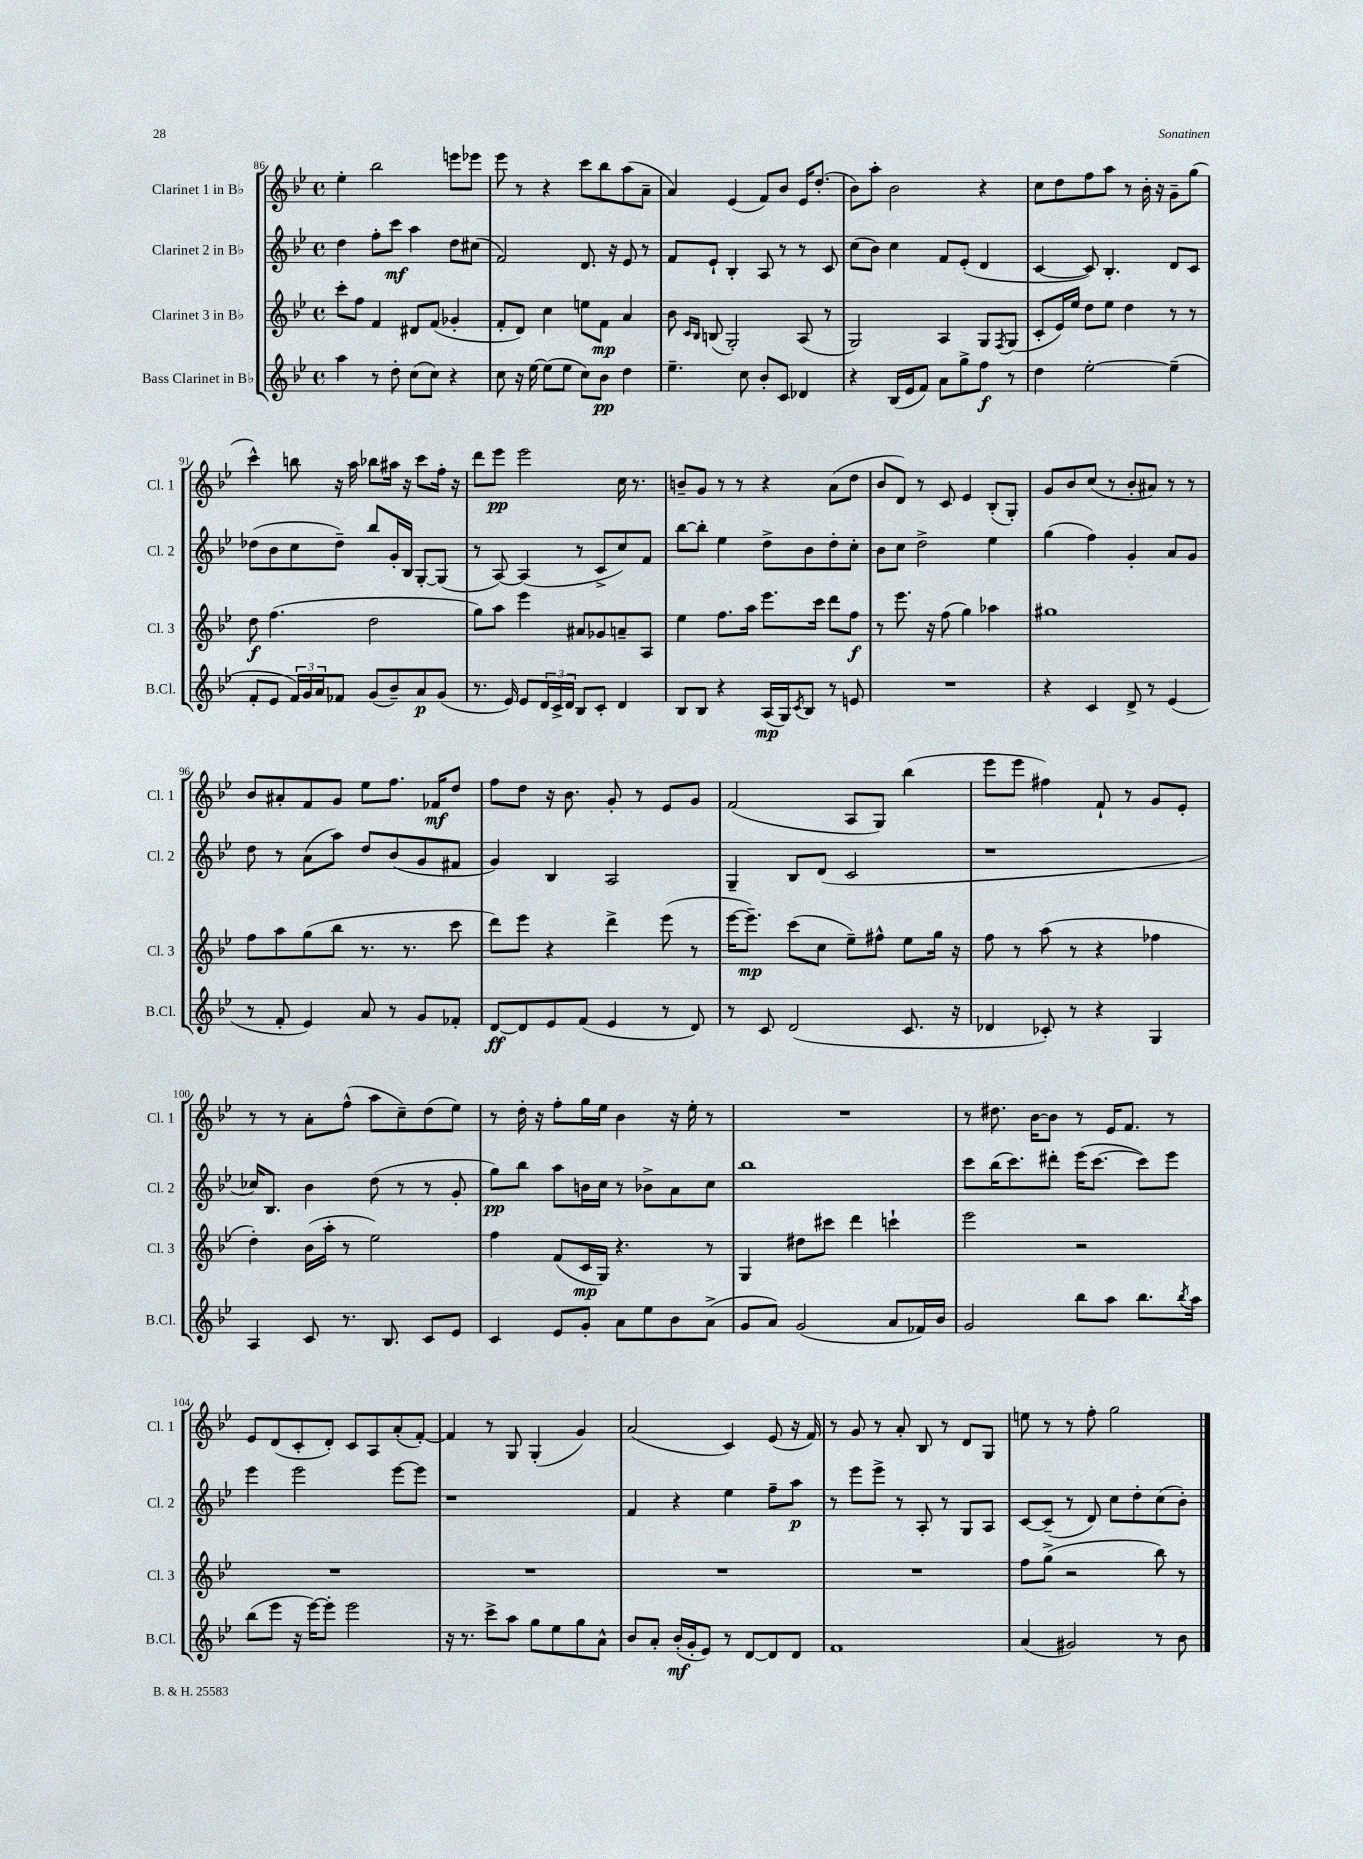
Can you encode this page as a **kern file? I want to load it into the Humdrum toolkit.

**kern	**kern	**kern	**kern
*staff4	*staff3	*staff2	*staff1
*clefG2	*clefG2	*clefG2	*clefG2
*k[b-e-]	*k[b-e-]	*k[b-e-]	*k[b-e-]
*M4/4	*M4/4	*M4/4	*M4/4
*met(c)	*met(c)	*met(c)	*met(c)
4aa	8ccc'	4dd	4ee-'
.	8ff	.	.
8r	4f	8ff'	2bb-
8dd'	.	8ccc	.
(8cc	8d#	4aa	.
8cc)	(8f	.	.
4r	4g-'	8dd	8eee
.	.	(8cc#	8eee-
=	=	=	=
8cc	8f'	2f)	8eee-
16r	8d)	.	8r
[16ee-	.	.	.
(8ee-]	4cc	.	4r
8ee-	.	.	.
8cc)	8ee	8.d	8ccc
8b-	8f	.	8bb-
.	.	16r	.
4dd	4a	8e-	(8aa
.	.	8r	8a~
=	=	=	=
4.ee-~	8b-	8f	4a)
.	16qqc	.	.
.	16qqB-	.	.
.	(8B	8e-`	.
.	2G')	4B-'	(4e-
8cc	.	.	.
8b-'	.	8A	8f)
8c	.	8r	8b-
4d-	(8A	8r	16e-
.	.	.	(8.dd'
.	8r	8c	.
=	=	=	=
4r	2G)	(8cc	8b-)
.	.	8b-)	8aa'
(16B-	.	4cc	2b-
16e-	.	.	.
8f)	.	.	.
8a	4A	8f	.
8gg^	.	(8e-'	.
8ff	8G	4d	4r
.	8qF	.	.
8r	(8G	.	.
=	=	=	=
4dd	8c'	[4c	8cc
.	16e-)	.	8dd
.	16ee-	.	.
[2ee-'	8dd	8c])	8ff
.	8ee-	4.B-'	8aa
.	4dd	.	8r
.	.	.	16b-'
.	.	.	16r
(4ee-~]	8r	8d	8g~
.	8r	8c	(8gg
=	=	=	=
8f'	8dd	(8dd-	4ccc^^)
8e-	(4.ff	8b-	.
24f)	.	8cc	8bb
24g	.	.	.
24a	.	.	.
8f-	.	8dd-~)	16r
.	.	.	16aa
(8g	2dd	8bb-	8bb-
8b-~)	.	16g'	16aa#
.	.	16B-	16r
8a	.	[8G'	8ccc
(8g	.	(8G]	16ff'
.	.	.	16r
=	=	=	=
8.r	8gg)	8r	8ddd
.	8aa	[8A)	8eee-
16e-)	.	.	.
8e-	4eee-	(4A]	2eee-
24d	.	.	.
24c^	.	.	.
24d	.	.	.
8B-	8a#	8r	.
8c'	8g-	8c^	.
4d	8a~	8cc)	16cc
.	.	.	8.r
.	8A	8f	.
=	=	=	=
8B-	4ee-	[8bb-	8b~
8B-	.	8bb-']	8g
4r	8.ff	4ee-	8r
.	.	.	8r
.	16aa	.	.
(16A	8.eee-	8dd^	4r
16G)	.	.	.
8qc	.	.	.
8B-	.	8b-	.
.	16ccc	.	.
8r	8ddd	8dd'	(8a
8e	8ff	8cc'	8dd
=	=	=	=
1r	8r	8b-	8b-
.	8.eee-	8cc	8d)
.	.	2dd^	8r
.	16r	.	.
.	(8ff	.	8c
.	4gg)	.	4e-
.	4aa-	4ee-	(8B-'
.	.	.	8G')
=	=	=	=
4r	1gg#	(4gg	8g
.	.	.	8b-
4c	.	4ff)	(8cc
.	.	.	8r
8d^	.	4g'	8b-'
8r	.	.	8a#)
(4e-	.	8a	8r
.	.	8g	8r
=	=	=	=
8r	8ff	8dd	8b-
8f'	8aa	8r	8a#'
4e-)	(8gg	(8a	8f
.	8bb-	8aa)	8g
8a	8.r	8dd	8ee-
8r	.	(8b-	8.ff
.	8.r	.	.
8g	.	8g	.
.	.	.	16f-
8f-'	8ccc	8f#	8dd
=	=	=	=
[8d	8ddd)	4g)	8ff
8d]	8eee-	.	8dd
8e-	4r	4B-	16r
.	.	.	8.b-
(8f	.	.	.
4e-	4ddd^	2A	8g'
.	.	.	8r
8r	(8eee-	.	8e-
8d)	8r	.	8g
=	=	=	=
8r	[16eee-	4G~	(2f
.	8.eee-~])	.	.
8c	.	.	.
(2d	(8ccc	8B-	.
.	8cc	(8d	.
.	8ee-~)	2c	8A
.	8ff#^^	.	8G)
8.c	8ee-	.	(4bb-
.	16gg	.	.
16r	16r	.	.
=	=	=	=
4d-	8ff	1r	8eee-
.	8r	.	8eee-
8c-')	(8aa	.	4ff#)
8r	8r	.	.
4r	4r	.	8f`
.	.	.	8r
4G	4ff-	.	8g
.	.	.	8e-'
=	=	=	=
4A	4dd')	16cc-)	8r
.	.	8.B-	.
.	.	.	8r
8c	(16b-	4b-	8a'
.	16aa'	.	.
8.r	8r	.	(8ff^^
.	2ee-)	(8dd	8aa
8.B-	.	.	.
.	.	8r	8cc~)
8c	.	8r	(8dd
8e-	.	8g'	8ee-)
=	=	=	=
4c	4ff	8gg)	8r
.	.	8bb-	16dd'
.	.	.	16r
8e-	(8f	8aa	8ff'
8g'	16c	16b	16gg
.	16G)	16cc	16ee-
8a	4.r	8r	4b-
8ee-	.	8b-^	.
8b-	.	8a	16r
.	.	.	16ee-'
(8a^	8r	8cc	8r
=	=	=	=
8g	4G	1bb-	1r
8a)	.	.	.
(2g	8dd#	.	.
.	8ccc#	.	.
.	4ddd	.	.
8a	4ccc`	.	.
16f-)	.	.	.
16b-	.	.	.
=	=	=	=
2g	2eee-	8ccc	8r
.	.	(16bb-	8.dd#
.	.	8.ccc)	.
.	.	.	[16b-
.	.	8ddd#'	8b-]
8bb-	2r	(16eee-	8r
.	.	[8.ccc	.
8aa	.	.	16e-
.	.	.	8.f
8.bb-	.	8ccc])	.
.	.	8eee-	8r
8qbb-	.	.	.
16aa	.	.	.
=	=	=	=
(8bb-	1r	4eee-	8e-
8eee-	.	.	(8d
16r	.	2eee-	8c'
[16eee-)	.	.	.
8eee-']	.	.	8d')
2eee-	.	.	8c
.	.	.	8A
.	.	[8eee-	(8a'
.	.	8eee-]	[8f')
=	=	=	=
16r	1r	1r	4f]
8.r	.	.	.
8ccc^	.	.	8r
8aa	.	.	8G
8gg	.	.	(4G'
8ee-	.	.	.
8gg	.	.	4g)
8a^^	.	.	.
=	=	=	=
8b-	1r	4f	(2a
8a'	.	.	.
(16b-'	.	4r	.
16g'	.	.	.
8e-)	.	.	.
8r	.	4ee-	4c)
[8d	.	.	.
8d]	.	8ff~	(8e-
8d	.	8aa	16r
.	.	.	16f)
=	=	=	=
1f	1r	8r	8r
.	.	8eee-	8g
.	.	8eee-^	8r
.	.	8r	8a'
.	.	8A'	8B-
.	.	8r	8r
.	.	8G	8d
.	.	8A	8G
=	=	=	=
(4a	8ff	[8c	8ee
.	(8gg^	(8c~]	8r
2g#)	2r	8r	8r
.	.	8d)	8ff'
.	.	8cc	2gg
.	.	8dd'	.
8r	8bb-)	(8cc	.
8b-	8r	8b-')	.
==	==	==	==
*-	*-	*-	*-
